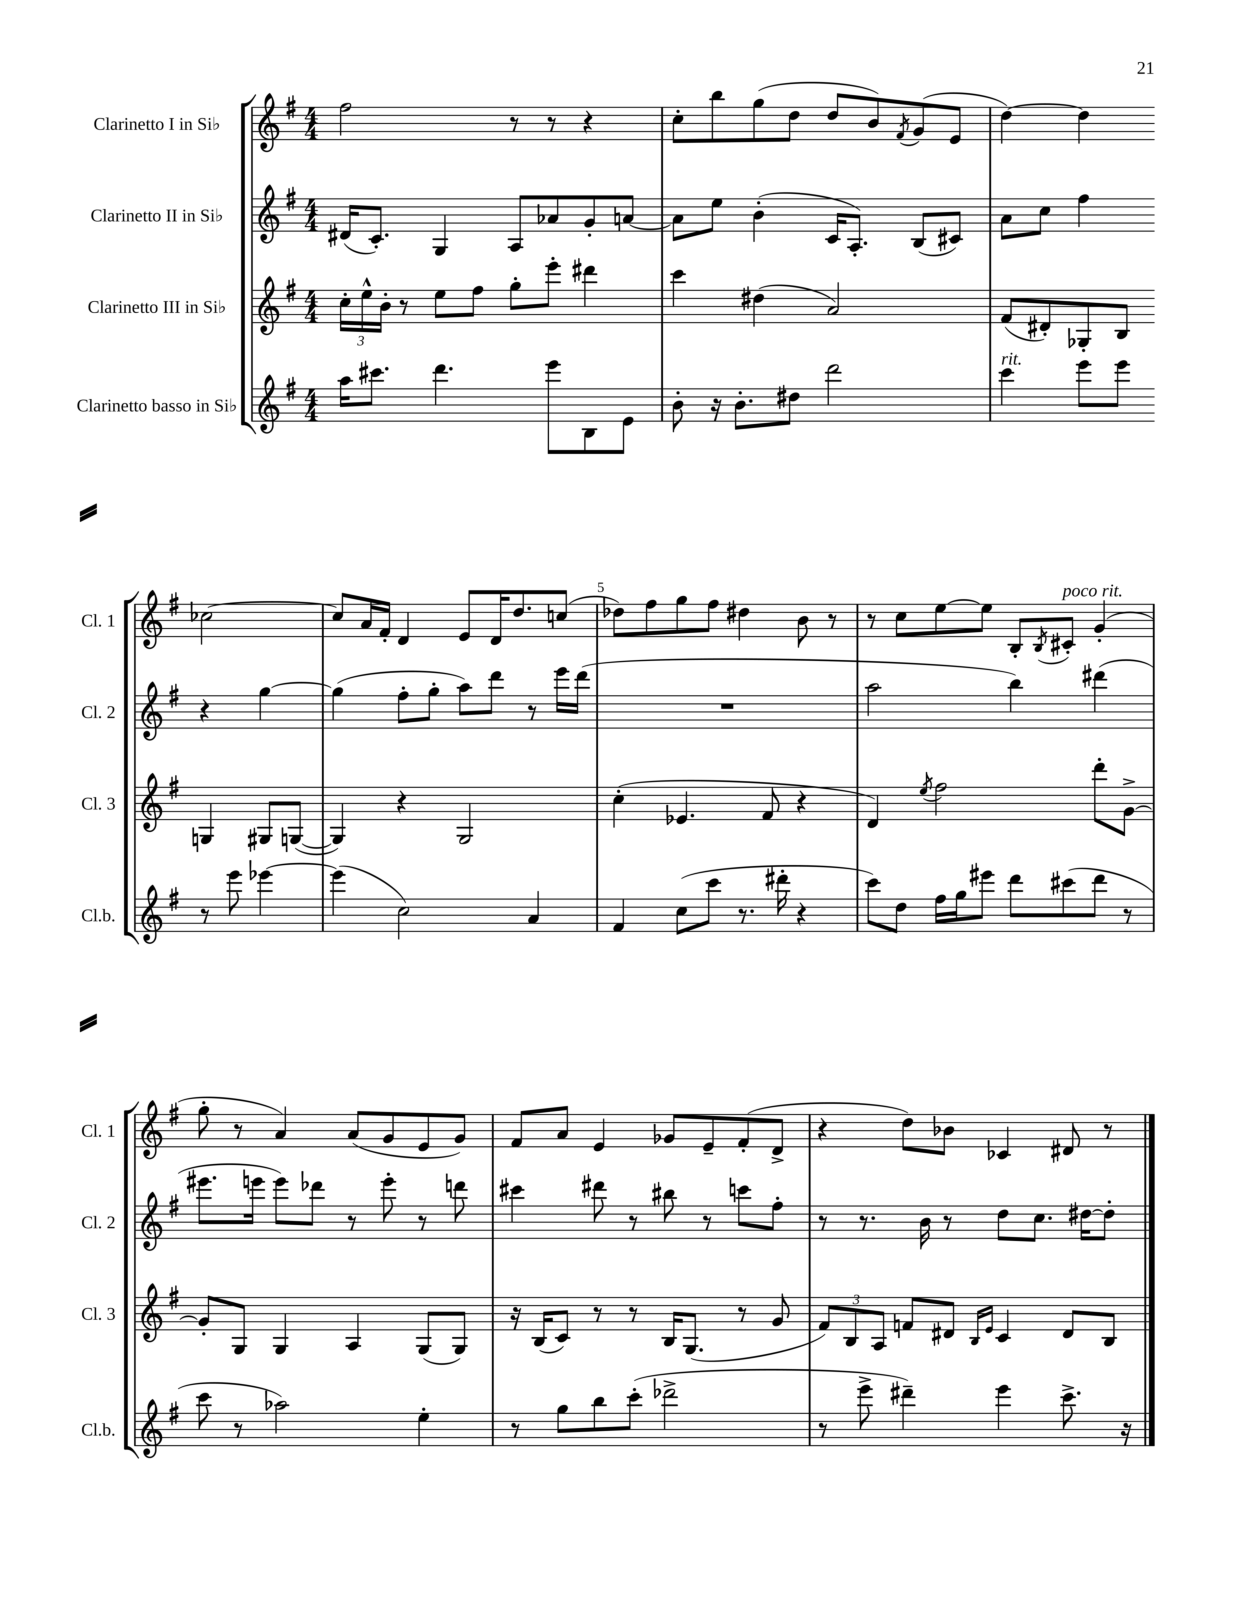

**kern	**kern	**kern	**kern
*staff4	*staff3	*staff2	*staff1
*clefG2	*clefG2	*clefG2	*clefG2
*k[f#]	*k[f#]	*k[f#]	*k[f#]
*M4/4	*M4/4	*M4/4	*M4/4
16aa\LK	24cc'\LL	(16d#/LK	2ff#\
.	24ee^^\	.	.
8.ccc#\J	.	8.c'/J)	.
.	24b'\JJ	.	.
.	8r	.	.
4.ddd\	8ee\L	4G/	.
.	8ff#\J	.	.
.	8gg'\L	8A/L	8r
8eee\L	8eee'\J	8a-/	8r
8B\	4ddd#\	8g'/	4r
8e\J	.	[8a/J	.
=	=	=	=
8b'\	4ccc\	8a\]L	8cc'\L
16r	.	8ee\J	8bb\
8.b'\L	.	.	.
.	(4dd#\	(4b'\	(8gg\
8dd#\J	.	.	8dd\J
2ddd\	2a/)	16c/LK	8dd/L
.	.	8.A'/J)	.
.	.	.	8b/)
.	.	.	8qf#/
.	.	(8B/L	(8g/
.	.	8c#/J)	8e/J
=	=	=	=
4ccc\	(8f#/L	8a\L	[4dd\)
.	8d#'/)	8cc\J	.
8eee\L	8G-'/	4ff#\	4dd\]
8eee\J	8B/J	.	.
8r	4G/	4r	[2cc-\
8eee\	.	.	.
[4eee-\	8G#/L	[4gg\	.
.	([8G/J	.	.
=	=	=	=
(4eee-\]	4G/])	(4gg\]	8cc-/]L
.	.	.	16a/L
.	.	.	16f#'/JJ
2cc\)	4r	8ff#'\L	4d/
.	.	8gg'\J	.
.	2G/	8aa\L)	8e/L
.	.	8ddd\J	16d/K
.	.	.	8.dd/
4a/	.	8r	.
.	.	16eee\LL	(8cc/J
.	.	(16ddd\JJ	.
=	=	=	=
4f#/	(4cc'\	1r	8dd-\L)
.	.	.	8ff#\
(8cc\L	4.e-/	.	8gg\
8ccc\J	.	.	8ff#\J
8.r	.	.	4dd#\
.	8f#/	.	.
16ddd#'\	.	.	.
4r	4r	.	8b\
.	.	.	8r
=	=	=	=
8ccc\L)	4d/)	2aa\	8r
8dd\J	.	.	8cc\L
.	8qee/	.	.
16ff#\LL	2ff#\	.	[8ee\
16gg\J	.	.	.
8eee#\J	.	.	8ee\]J
8ddd\L	.	4bb\)	8B'/L
.	.	.	8qB/
(8ccc#\	.	.	8c#'/J
8ddd\J	8ddd'\L	(4ddd#\	(4g'/
8r	[8g^\J	.	.
=	=	=	=
8ccc\	8g'/]L	8.eee#\L	8gg'\
8r	8G/J	.	8r
.	.	16eee\Jk	.
2aa-\)	4G/	8eee\L)	4a/)
.	.	8ddd-\J	.
.	4A/	8r	(8a/L
.	.	8eee'\	8g/
4ee'\	(8G/L	8r	8e/
.	8G/J)	8ddd\	8g/J)
=	=	=	=
8r	16r	4ccc#\	8f#/L
.	(16B/LK	.	.
8gg\L	8c/J)	.	8a/J
8bb\	8r	8ddd#\	4e/
(8ccc'\J	8r	8r	.
2ddd-^\	16B/LK	8bb#\	8g-/L
.	(8.G/J	.	.
.	.	8r	8e~/
.	8r	8ccc\L	(8f#'/
.	8g/	8ff#'\J	8d^/J
=	=	=	=
8r	12f#/L)	8r	4r
.	12B/	.	.
8eee^\	.	8.r	.
.	12A/J	.	.
4ddd#~\)	8f/L	.	8dd\L)
.	.	16b\	.
.	8d#/J	8r	8b-\J
.	16qqB/LL	.	.
.	16qqe/JJ	.	.
4eee\	4c/	8dd\L	4c-/
.	.	8.cc\J	.
8.ccc^\	8d#/L	.	8d#/
.	.	[16dd#\LK	.
.	8B/J	8dd#'\]J	8r
16r	.	.	.
==	==	==	==
*-	*-	*-	*-
